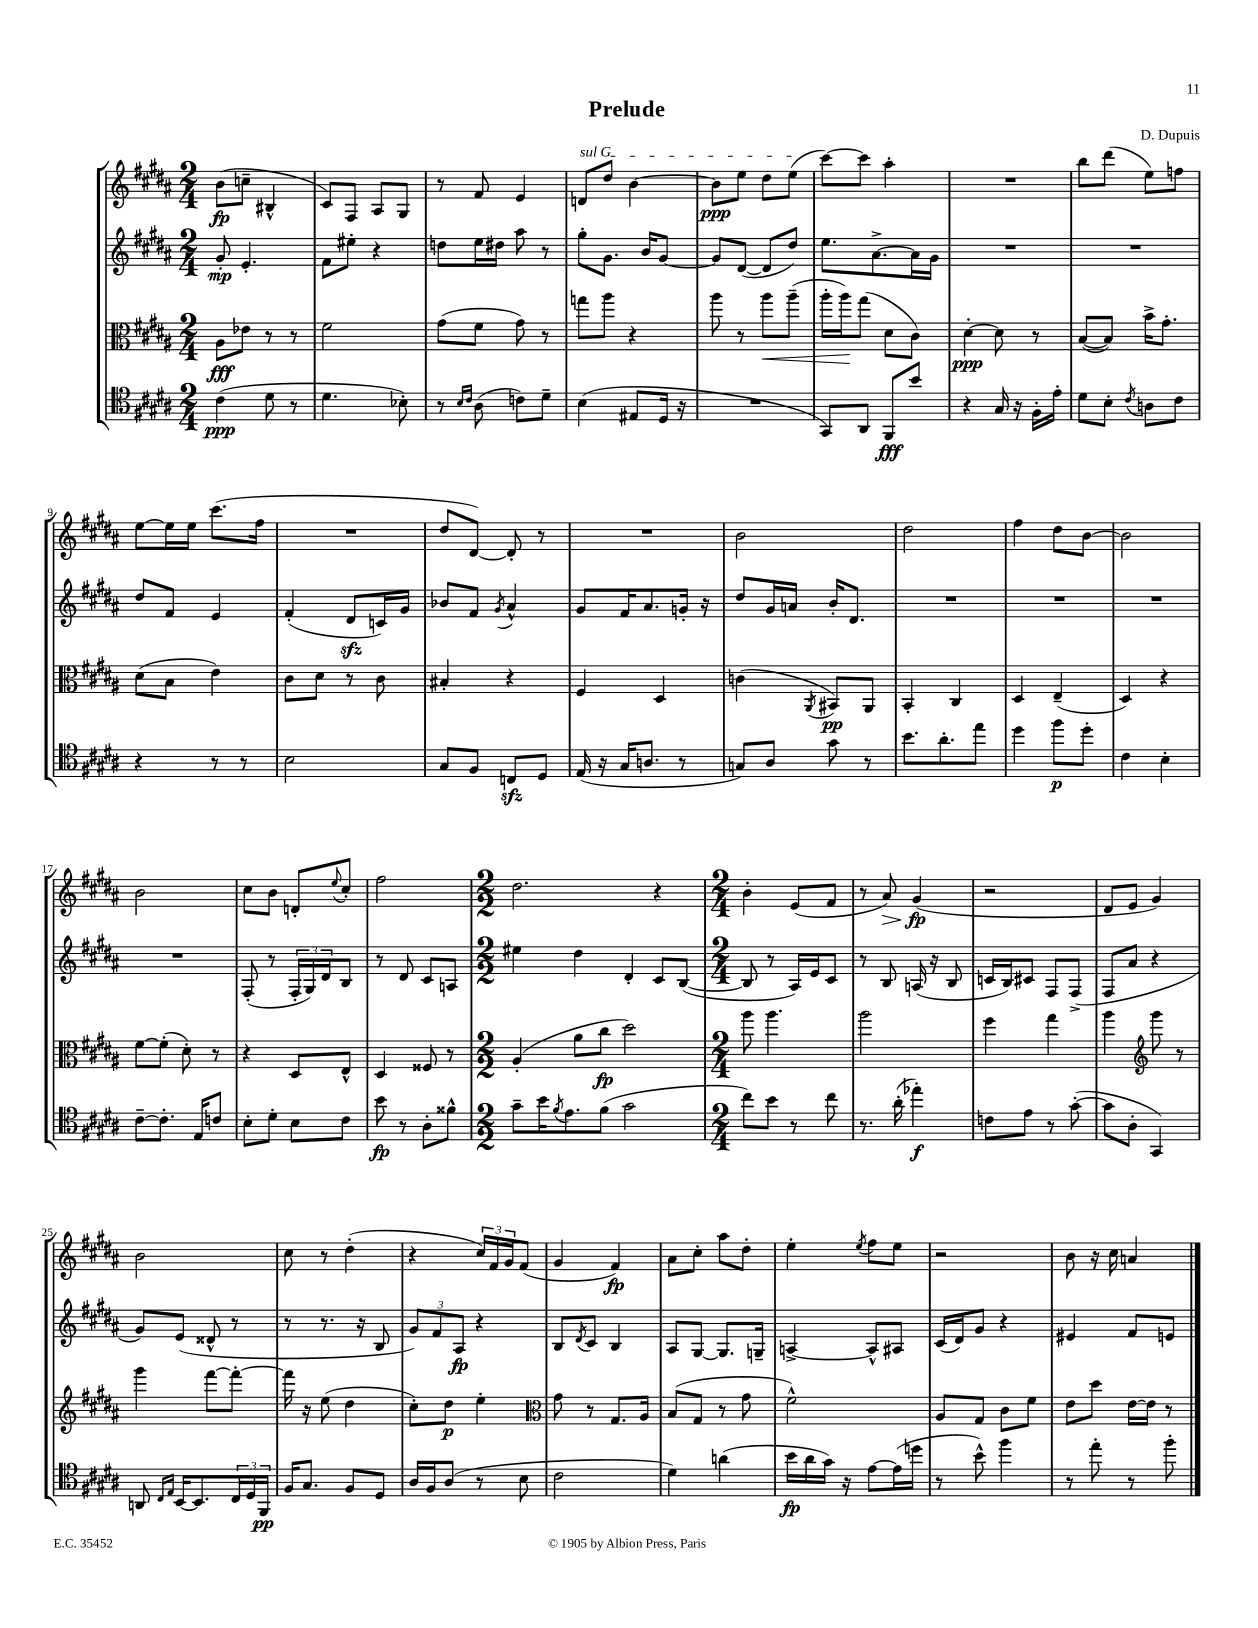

**kern	**dynam	**kern	**dynam	**kern	**dynam	**kern	**dynam
*part4	*part4	*part3	*part3	*part2	*part2	*part1	*part1
*staff4	*staff4	*staff3	*staff3	*staff2	*staff2	*staff1	*staff1
*clefC4	*	*clefC3	*	*clefG2	*	*clefG2	*
*k[f#c#g#d#a#]	*	*k[f#c#g#d#a#]	*	*k[f#c#g#d#a#]	*	*k[f#c#g#d#a#]	*
*M2/4	*	*M2/4	*	*M2/4	*	*M2/4	*
=1	=1	=1	=1	=1	=1	=1	=1
(4c#\	ppp	8A#\L	fff	8g#'/	mp	(8b\L	fp
.	.	8e-X\J	.	4.e'/	.	8ccn~\J	.
8d#\	.	8r	.	.	.	4B#X^^/	.
8r	.	8r	.	.	.	.	.
=2	=2	=2	=2	=2	=2	=2	=2
4.d#\	.	2f#\	.	8f#\L	.	8c#/L)	.
.	.	.	.	8ee#X'\J	.	8F#/J	.
.	.	.	.	4r	.	8A#/L	.
8B-X'\)	.	.	.	.	.	8G#/J	.
=3	=3	=3	=3	=3	=3	=3	=3
8r	.	(8g#\L	.	8ddn\L	.	8r	.
16qqB/LL	.	.	.	.	.	.	.
16qqc#/JJ	.	.	.	.	.	.	.
(8A#\	.	8f#\J	.	16ee\L	.	8f#/	.
.	.	.	.	16dd#X\JJ	.	.	.
8cn\L)	.	8g#\)	.	8aa#\	.	4e/	.
8d#~\J	.	8r	.	8r	.	.	.
=4	=4	=4	=4	=4	=4	=4	=4
!	!	!	!	!	!	!LO:TX:a:i:t=sul G	!
(4B\	.	8ggn\L	.	8gg#'\L	.	8dn/L	.
.	.	8aa#\J	.	8.g#\J	.	8dd#/J	.
8E#X/L	.	4r	.	.	.	[4b\	.
.	.	.	.	16b/KL	.	.	.
16D#/Jk	.	.	.	[8g#/J	.	.	.
16r	.	.	.	.	.	.	.
=5	=5	=5	=5	=5	=5	=5	=5
2r	.	8aa#\	.	8g#/L]	.	8b\L]	ppp
.	.	8r	.	([8d#/J	.	8ee\J	.
!	!	!	!LO:HP:b	!	!	!	!
.	.	8aa#\L	<	8d#/L]	.	8dd#\L	.
.	.	(8aa#~\J	.	8dd#/J)	.	(8ee\J	.
=6	=6	=6	=6	=6	=6	=6	=6
8GG#/L)	.	16aa#'\LL	.	8.ee\L	.	[8ccc#\L)	.
.	.	16aa#\J)	.	.	.	.	.
8AA#/J	.	(8gg#\J	[	.	.	8ccc#\J]	.
.	.	.	.	[8.a#^\	.	.	.
8FF#/L	fff	8d#\L	.	.	.	4aa#'\	.
8b/J	.	8c#\J)	.	16a#\L]	.	.	.
.	.	.	.	16g#\JJ	.	.	.
=7	=7	=7	=7	=7	=7	=7	=7
4r	.	[4d#'\	ppp	2r	.	2r	.
16G#/	.	8d#\]	.	.	.	.	.
16r	.	.	.	.	.	.	.
16F#'\LL	.	8r	.	.	.	.	.
16e'\JJ	.	.	.	.	.	.	.
=8	=8	=8	=8	=8	=8	=8	=8
8d#\L	.	([8B/L	.	2r	.	8bb\L	.
8B'\J	.	8B/J])	.	.	.	(8ddd#\J	.
8qc#/	.	.	.	.	.	.	.
8An\L	.	16b^\KL	.	.	.	8ee\L)	.
.	.	8.g#'\J	.	.	.	.	.
8c#\J	.	.	.	.	.	8ffn\J	.
!!LO:LB:g=z
=9	=9	=9	=9	=9	=9	=9	=9
4r	.	(8d#\L	.	8dd#/L	.	[8ee\L	.
.	.	8B\J	.	8f#/J	.	16ee\L]	.
.	.	.	.	.	.	16ee\JJ	.
8r	.	4e\)	.	4e/	.	(8.ccc#\L	.
8r	.	.	.	.	.	.	.
.	.	.	.	.	.	16ff#\Jk	.
=10	=10	=10	=10	=10	=10	=10	=10
2B\	.	8c#\L	.	(4f#'/	.	2r	.
.	.	8d#\J	.	.	.	.	.
.	.	8r	.	8d#zz/L	.	.	.
.	.	8c#\	.	16cn/L)	.	.	.
.	.	.	.	16g#/JJ	.	.	.
=11	=11	=11	=11	=11	=11	=11	=11
8G#/L	.	4B#X'/	.	8b-X/L	.	8dd#/L	.
8F#/J	.	.	.	8f#/J	.	[8d#/J)	.
.	.	.	.	8qg#/	.	.	.
8Cnzz/L	.	4r	.	4a#^^/	.	8d#'/]	.
8D#/J	.	.	.	.	.	8r	.
=12	=12	=12	=12	=12	=12	=12	=12
(16E/	.	4F#/	.	8g#/L	.	2r	.
16r	.	.	.	.	.	.	.
16G#/KL	.	.	.	16f#/K	.	.	.
8.An/J	.	.	.	8.a#/	.	.	.
.	.	4D#/	.	.	.	.	.
8r	.	.	.	16gn'/Jk	.	.	.
.	.	.	.	16r	.	.	.
=13	=13	=13	=13	=13	=13	=13	=13
8Gn/L)	.	(4cn\	.	8dd#/L	.	2b\	.
8A#/J	.	.	.	16g#/L	.	.	.
.	.	.	.	16an/JJ	.	.	.
.	.	8qAA#/	.	.	.	.	.
8g#\	.	8BB#X/L)	pp	16b'/KL	.	.	.
.	.	.	.	8.d#/J	.	.	.
8r	.	8AA#/J	.	.	.	.	.
=14	=14	=14	=14	=14	=14	=14	=14
8.b\L	.	4BB'/	.	2r	.	2dd#\	.
8.a#'\	.	.	.	.	.	.	.
.	.	4C#/	.	.	.	.	.
8ee\J	.	.	.	.	.	.	.
=15	=15	=15	=15	=15	=15	=15	=15
4dd#\	.	4D#/	.	2r	.	4ff#\	.
8ff#\L	p	(4E~/	.	.	.	8dd#\L	.
8dd#'\J	.	.	.	.	.	[8b\J	.
=16	=16	=16	=16	=16	=16	=16	=16
4c#\	.	4D#/)	.	2r	.	2b\]	.
4B'\	.	4r	.	.	.	.	.
!!LO:LB:g=z
=17	=17	=17	=17	=17	=17	=17	=17
[8c#~\L	.	[8f#\L	.	2r	.	2b\	.
8.c#'\J]	.	(8f#'\J]	.	.	.	.	.
.	.	8d#'\)	.	.	.	.	.
16E/KL	.	.	.	.	.	.	.
8cn/J	.	8r	.	.	.	.	.
=18	=18	=18	=18	=18	=18	=18	=18
8B'\L	.	4r	.	(8F#'/	.	8cc#\L	.
8d#'\J	.	.	.	8r	.	8b\J	.
8B\L	.	8D#/L	.	24F#'/LL	.	8dn'/L	.
.	.	.	.	24G#/)	.	.	.
.	.	.	.	24d#/J	.	.	.
.	.	.	.	.	.	8qqee/	.
8c#\J	.	8E^^/J	.	8B/J	.	8cc#'/J	.
=19	=19	=19	=19	=19	=19	=19	=19
8b\	fp	4D#/	.	8r	.	2ff#\	.
8r	.	.	.	8d#/	.	.	.
8A#'\L	.	8F##X/	.	8c#/L	.	.	.
8f##X^^\J	.	8r	.	8An/J	.	.	.
=20	=20	=20	=20	=20	=20	=20	=20
*M2/2	*	*M2/2	*	*M2/2	*	*M2/2	*
8g#~\L	.	(4A#'/	.	4ee#X\	.	2.dd#\	.
16b\K	.	.	.	.	.	.	.
8qf#/	.	.	.	.	.	.	.
8.e\	.	.	.	.	.	.	.
.	.	8a#\L	.	4dd#\	.	.	.
(8f#\J	.	8cc#\J	fp	.	.	.	.
2g#\	.	2dd#\)	.	4d#'/	.	.	.
.	.	.	.	8c#/L	.	4r	.
.	.	.	.	([8B/J	.	.	.
=21	=21	=21	=21	=21	=21	=21	=21
*M2/4	*	*M2/4	*	*M2/4	*	*M2/4	*
8cc#\L)	.	8aa#\	.	8B/]	.	4b'\	.
8b\J	.	4.aa#\	.	8r	.	.	.
8r	.	.	.	16A#/LL)	.	(8e/L	.
.	.	.	.	16e/J	.	.	.
8cc#\	.	.	.	8c#/J	.	8f#/J	.
=22	=22	=22	=22	=22	=22	=22	=22
8.r	.	2aa#\	.	8r	.	8r	.
!	!	!	!	!	!	!	!LO:HP:b
.	.	.	.	8B/	.	8a#/)	>
(16a#'\	.	.	.	.	.	.	.
4ee-X'\)	f	.	.	(16An/	.	(4g#/	fp
.	.	.	.	16r	.	.	.
.	.	.	.	8B/	.	.	.
.	.	.	.	.	.	.	]
=23	=23	=23	=23	=23	=23	=23	=23
8cn\L	.	4ff#\	.	16cn/LL	.	2r	.
.	.	.	.	16B/J)	.	.	.
8e\J	.	.	.	8c#X/J	.	.	.
8r	.	4gg#\	.	8F#/L	.	.	.
([8g#'\	.	.	.	(8F#^/J	.	.	.
=24	=24	=24	=24	=24	=24	=24	=24
8g#\L]	.	4aa#\	.	8F#/L	.	8d#/L	.
8A#'\J	.	.	.	8a#/J	.	8e/J	.
*	*	*clefG2	*	*	*	*	*
4GG#/)	.	8ggg#\	.	4r	.	4g#/)	.
.	.	8r	.	.	.	.	.
!!LO:LB:g=z
=25	=25	=25	=25	=25	=25	=25	=25
8AAn/	.	4ggg#\	.	8g#/L)	.	2b\	.
16qqC#/LL	.	.	.	.	.	.	.
16qqE/JJ	.	.	.	.	.	.	.
[16BB/KL	.	.	.	(8e/J	.	.	.
8.BB/]	.	.	.	.	.	.	.
.	.	[8fff#\L	.	8d##X^^/	.	.	.
24C#/L	.	8fff#'\J_	.	8r	.	.	.
24D#/	.	.	.	.	.	.	.
24FF#/JJ	pp	.	.	.	.	.	.
=26	=26	=26	=26	=26	=26	=26	=26
16F#/KL	.	16fff#\]	.	8r	.	8cc#\	.
8.G#/J	.	16r	.	.	.	.	.
.	.	(8ee\	.	8.r	.	8r	.
8F#/L	.	4dd#\	.	.	.	(4dd#'\	.
.	.	.	.	16r	.	.	.
8D#/J	.	.	.	8B/	.	.	.
=27	=27	=27	=27	=27	=27	=27	=27
16A#/LL	.	8cc#'\L)	.	12g#/L)	.	4r	.
16F#/J	.	.	.	.	.	.	.
.	.	.	.	12f#/	.	.	.
(8A#/J	.	8dd#\J	p	.	.	.	.
.	.	.	.	12A#/J	fp	.	.
8r	.	4ee'\	.	4r	.	24cc#/LL)	.
.	.	.	.	.	.	24f#/	.
.	.	.	.	.	.	24g#/J	.
8B\	.	.	.	.	.	(8f#/J	.
=28	=28	=28	=28	=28	=28	=28	=28
*	*	*clefC3	*	*	*	*	*
2c#\	.	8g#\	.	8B/L	.	4g#/	.
.	.	.	.	8qd#/	.	.	.
.	.	8r	.	8c#/J	.	.	.
.	.	8.G#/L	.	4B/	.	4f#/)	fp
.	.	16A#/Jk	.	.	.	.	.
=29	=29	=29	=29	=29	=29	=29	=29
4d#\)	.	(8B/L	.	8A#/L	.	8a#\L	.
.	.	8G#/J	.	[8G#/J	.	8cc#'\J	.
(4an\	.	8r	.	8.G#/L]	.	8aa#\L	.
.	.	8g#\	.	.	.	8dd#'\J	.
.	.	.	.	16Gn~/Jk	.	.	.
=30	=30	=30	=30	=30	=30	=30	=30
16b\LL	fp	2f#^^\)	.	[4An^/	.	4ee'\	.
16a#\	.	.	.	.	.	.	.
16g#\JJ)	.	.	.	.	.	.	.
16r	.	.	.	.	.	.	.
.	.	.	.	.	.	8qee/	.
[8e\L	.	.	.	8A^^/L]	.	8ff#\L	.
(16e\L]	.	.	.	8A#X/J	.	8ee\J	.
16ddn\JJ	.	.	.	.	.	.	.
=31	=31	=31	=31	=31	=31	=31	=31
8r	.	8A#/L	.	(16c#/LL	.	2r	.
.	.	.	.	16d#/J)	.	.	.
8b^^\)	.	8G#/J	.	8g#/J	.	.	.
4ff#\	.	8c#\L	.	4r	.	.	.
.	.	8f#\J	.	.	.	.	.
=32	=32	=32	=32	=32	=32	=32	=32
8r	.	8e\L	.	4e#X/	.	8b\	.
8ee'\	.	8dd#\J	.	.	.	16r	.
.	.	.	.	.	.	16cc#\	.
8r	.	[16e\LL	.	8f#/L	.	4an/	.
.	.	16e\JJ]	.	.	.	.	.
8ff#'\	.	8r	.	8en/J	.	.	.
==	==	==	==	==	==	==	==
*-	*-	*-	*-	*-	*-	*-	*-
